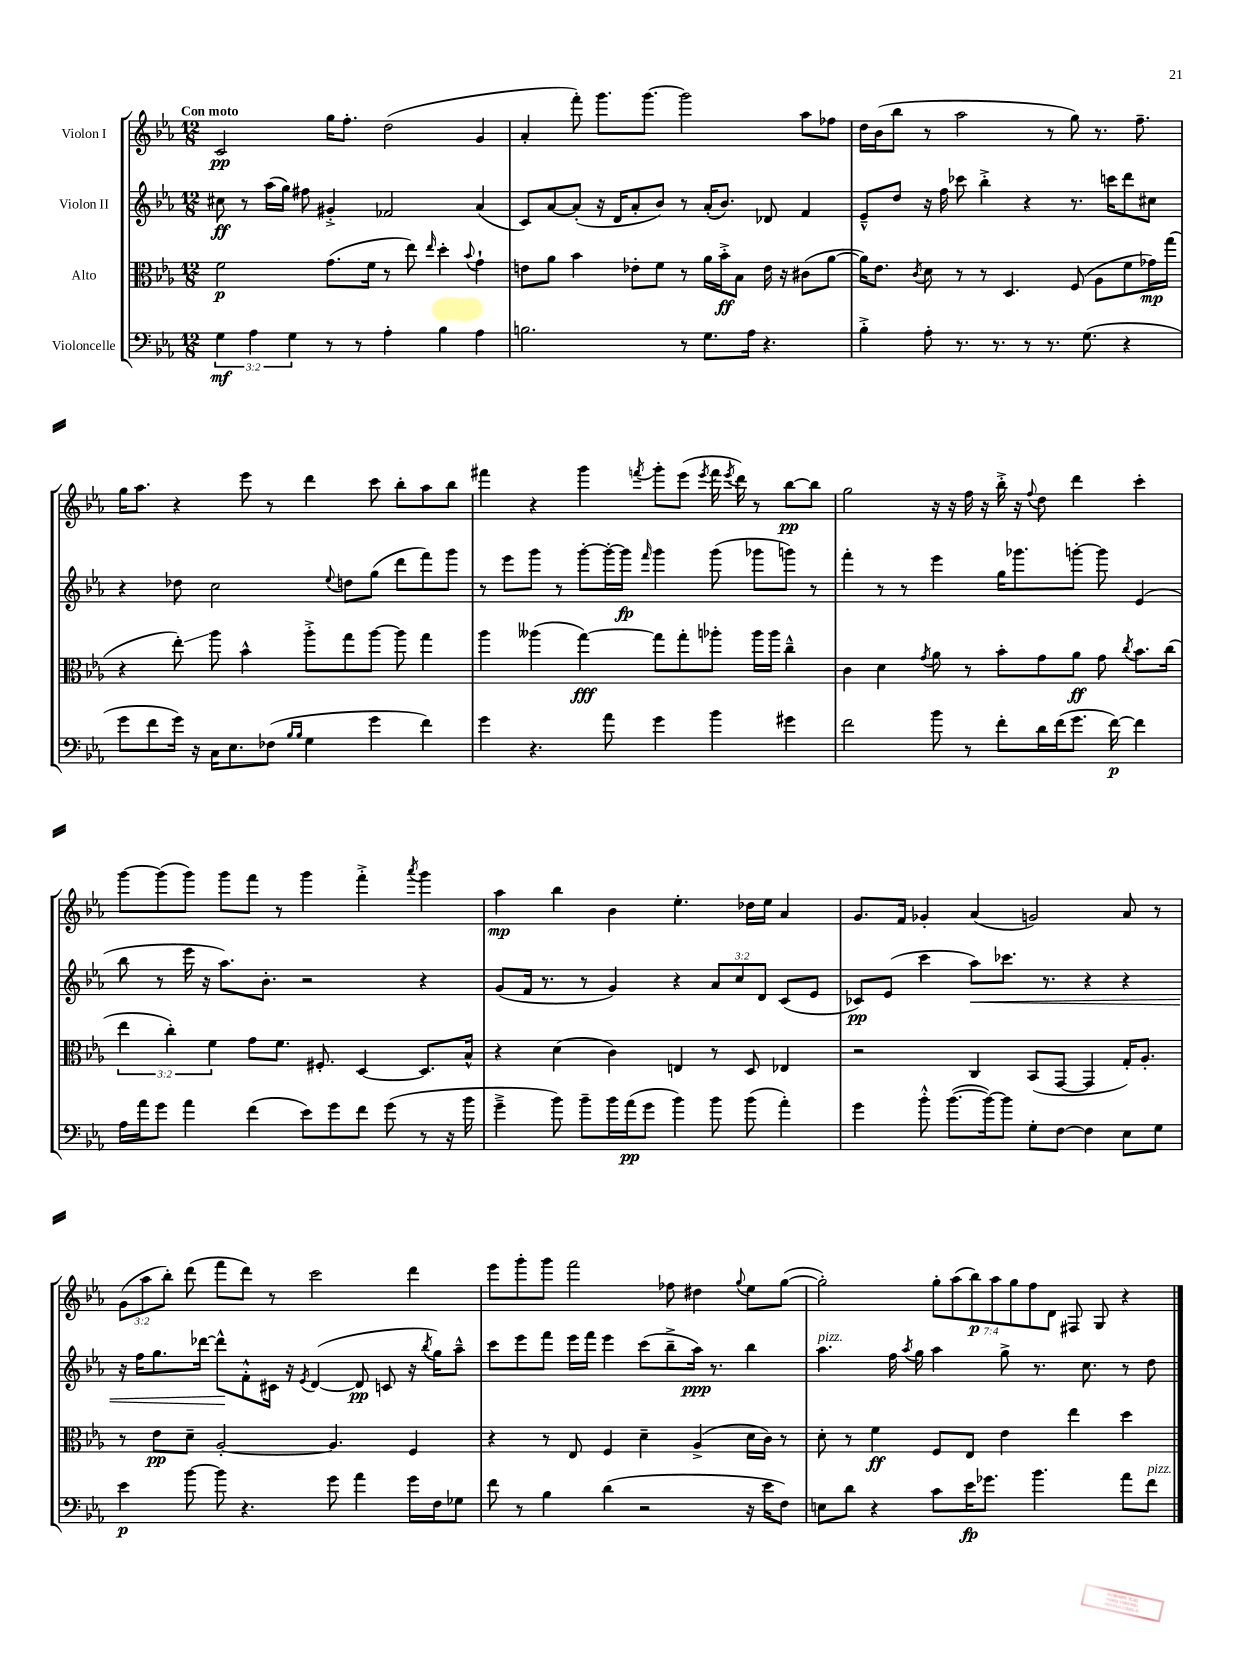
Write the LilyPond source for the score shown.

<<
\new StaffGroup <<
\new Staff = "s0" \with { instrumentName = "Violon I" } {
    \clef treble \key ees \major \numericTimeSignature \time 12/8 \override Staff.TupletNumber.text = #tuplet-number::calc-fraction-text \tempo "Con moto"
    \autoBeamOff c'2\pp g''16[ f''8.]-. d''2( g'4 |
    aes'4-. f'''8-.) g'''8.[ g'''8.]~ g'''2 aes''8[ fes''8] |
    d''16[ bes'16( bes''8] r8 aes''2 r8 g''8) r8. f''8.-- |
    g''16[ aes''8.] r4 ees'''8 r8 d'''4 c'''8 bes''8[-. aes''8 bes''8] |
    fis'''4 r4 g'''4 \acciaccatura { f'''8 } g'''8[-. ees'''8]( \acciaccatura { ees'''8 } f'''16 \acciaccatura { ees'''8 } d'''16) r8 bes''8[~\pp bes''8] |
    g''2 r16 r16 f''16 r16 bes''16-.-> r16 \appoggiatura { f''8 } d''8 d'''4 c'''4-. |
    g'''8[~ g'''8( g'''8]) g'''8[ f'''8] r8 g'''4 f'''4-.-> \acciaccatura { aes'''8 } g'''4 |
    aes''4\mp bes''4 bes'4 ees''4.-. des''16[ ees''16] aes'4 |
    g'8.[ f'16] ges'4-. aes'4( g'2) aes'8 r8 |
    \tuplet 3/2 { g'8[( aes''8 bes''8]-.) } d'''8( f'''8[ d'''8]) r8 c'''2 d'''4 |
    ees'''8[ g'''8-. g'''8] f'''2 fes''8 dis''4 \appoggiatura { g''8 } ees''8[ g''8]~( |
    g''2-.) \tuplet 7/4 { g''8[-. aes''8( bes''8\p) aes''8 g''8 f''8 d'8] } fis8 g8 r4 \bar "|." |
}
\new Staff = "s1" \with { instrumentName = "Violon II" } {
    \clef treble \key ees \major \numericTimeSignature \time 12/8 \override Staff.TupletNumber.text = #tuplet-number::calc-fraction-text
    \autoBeamOff cis''8\ff r8 aes''16[( g''16]) fis''8 gis'4-.-> fes'2 aes'4( |
    c'8[) aes'8~ aes'8]-.( r16 d'16[ aes'8-. bes'8]) r8 aes'16[-.( bes'8.]) des'8 f'4 |
    ees'8[---^ d''8] r16 f''16 ces'''8 bes''4-.-> r4 r8. c'''16[ d'''8 cis''8] |
    r4 des''8 c''2 \appoggiatura { ees''8 } d''8[ g''8]( d'''8[ f'''8) g'''8] |
    r8 ees'''8[ g'''8] r8 g'''8[~-. g'''16~-. g'''16]\fp \grace { f'''16 } g'''4 g'''8( ges'''8[ g'''8]) r8 |
    f'''4-. r8 r8 ees'''4 g''16[ ges'''8. g'''8]~-. g'''8 ees'4( |
    bes''8 r8 ees'''16 r16 aes''8.[) bes'8.]-. r2 r4 |
    g'8[( f'16] r8. r8 g'4) r4 \tuplet 3/2 { aes'8[ c''8 d'8] } c'8[( ees'8] |
    ces'8[\pp) ees'8]( c'''4 aes''8[\<) ces'''8.] r8. r4 r4 |
    r16 f''16[ g''8. des'''16]~ des'''8[-^\! f'8-.-^ cis'16] r16 \acciaccatura { ees'8 } d'4~( d'8\pp c'8 r16 \acciaccatura { bes''8 } g''16[) aes''8]---^ |
    c'''8[ ees'''8 f'''8] ees'''16[ f'''16] ees'''4 c'''8[( bes''8---> aes''16]\ppp) r8. bes''4 |
    aes''4.^\markup { \italic "pizz." } f''16 \acciaccatura { aes''8 } g''16 aes''4 g''8-> r8. c''8. r8 d''8 \bar "|." |
}
\new Staff = "s2" \with { instrumentName = "Alto" } {
    \clef alto \key ees \major \numericTimeSignature \time 12/8 \override Staff.TupletNumber.text = #tuplet-number::calc-fraction-text
    \autoBeamOff f'2\p g'8.[( f'16] r8 ees''8) \grace { ees''16 } d''4-. \appoggiatura { bes'8 } g'4-! |
    e'8[ aes'8] bes'4 ees'8[-. f'8] r8 aes'16[ bes'16-.->\ff bes8] ees'16 r16 cis'8[( aes'8]~ |
    aes'16[) ees'8.] \acciaccatura { c'8 } d'8 r8 r8 d4. f8( aes8[ f'8 ges'16\mp) g''16]( |
    r4 ees''8-.\glissando) aes''8 bes'4-^ aes''8[-.-> g''8 aes''8]~ aes''8 g''4 |
    aes''4 aeses''4( g''4~\fff) g''8[ g''8-. aes''8]-. aes''16[ aes''16] c''4---^ |
    c'4 d'4 \acciaccatura { g'8 } aes'8 r8 bes'8[-. g'8 aes'8]\ff g'8 \acciaccatura { c''8 } bes'8.[ c''16]( |
    \tuplet 3/2 { ees''4 c''4-.) f'4 } g'8[ f'8.] fis8.-. d4~ d8.[ bes16]-^ |
    r4 d'4( c'4) e4 r8 d8 ees4 |
    r2 c4 bes,8[( g,8]~ g,4 g16[-.) aes8.]-. |
    r8 ees'8[\pp d'8]-- aes2~-. aes4. f4 |
    r4 r8 ees8 f4 d'4-- aes4->( d'16[ c'16]) r8 |
    d'8-. r8 f'4\ff f8[ ees8] ees'4 ees''4 d''4 \bar "|." |
}
\new Staff = "s3" \with { instrumentName = "Violoncelle" } {
    \clef bass \key ees \major \numericTimeSignature \time 12/8 \override Staff.TupletNumber.text = #tuplet-number::calc-fraction-text
    \autoBeamOff \tuplet 3/2 { g4\mf aes4 g4 } r8 r8 aes4-. bes4 aes4 |
    b2. r8 g8.[ aes16] r4. |
    bes4-.-> aes8-. r8. r8. r8 r8. g8.( r4 |
    g'8[ f'8 g'16]) r16 c16[ ees8. fes8]( \grace { bes16[ bes16] } g4 g'4 f'4) |
    g'4 r4. aes'8 g'4 bes'4 gis'4 |
    f'2 bes'8 r8 f'8[-. d'16 f'16( g'8.] f'16~\p) f'4 |
    aes16[ aes'16 g'8] aes'4 f'4( ees'8[) g'8 f'8] g'8( r8 r16 bes'16 |
    g'4---> bes'8) bes'8[-- bes'16 aes'16\pp( g'8] bes'4) bes'8 bes'8( aes'4-.) |
    g'4 bes'8-.-^ bes'8.[~( bes'16~) bes'8] g8[-. f8]~ f4 ees8[ g8] |
    ees'4\p bes'8~ bes'8 r4. g'8 aes'4 g'16[ f16 ges8] |
    f'8 r8 bes4 d'4( r2 r16 ees'16[ f8]) |
    e8[ d'8] r4 c'8[ ees'16\fp ges'8.] bes'4. aes'8[ f'8]^\markup { \italic "pizz." } \bar "|." |
}
>>
>>
\layout { \context { \Score \remove "Bar_number_engraver" } }
